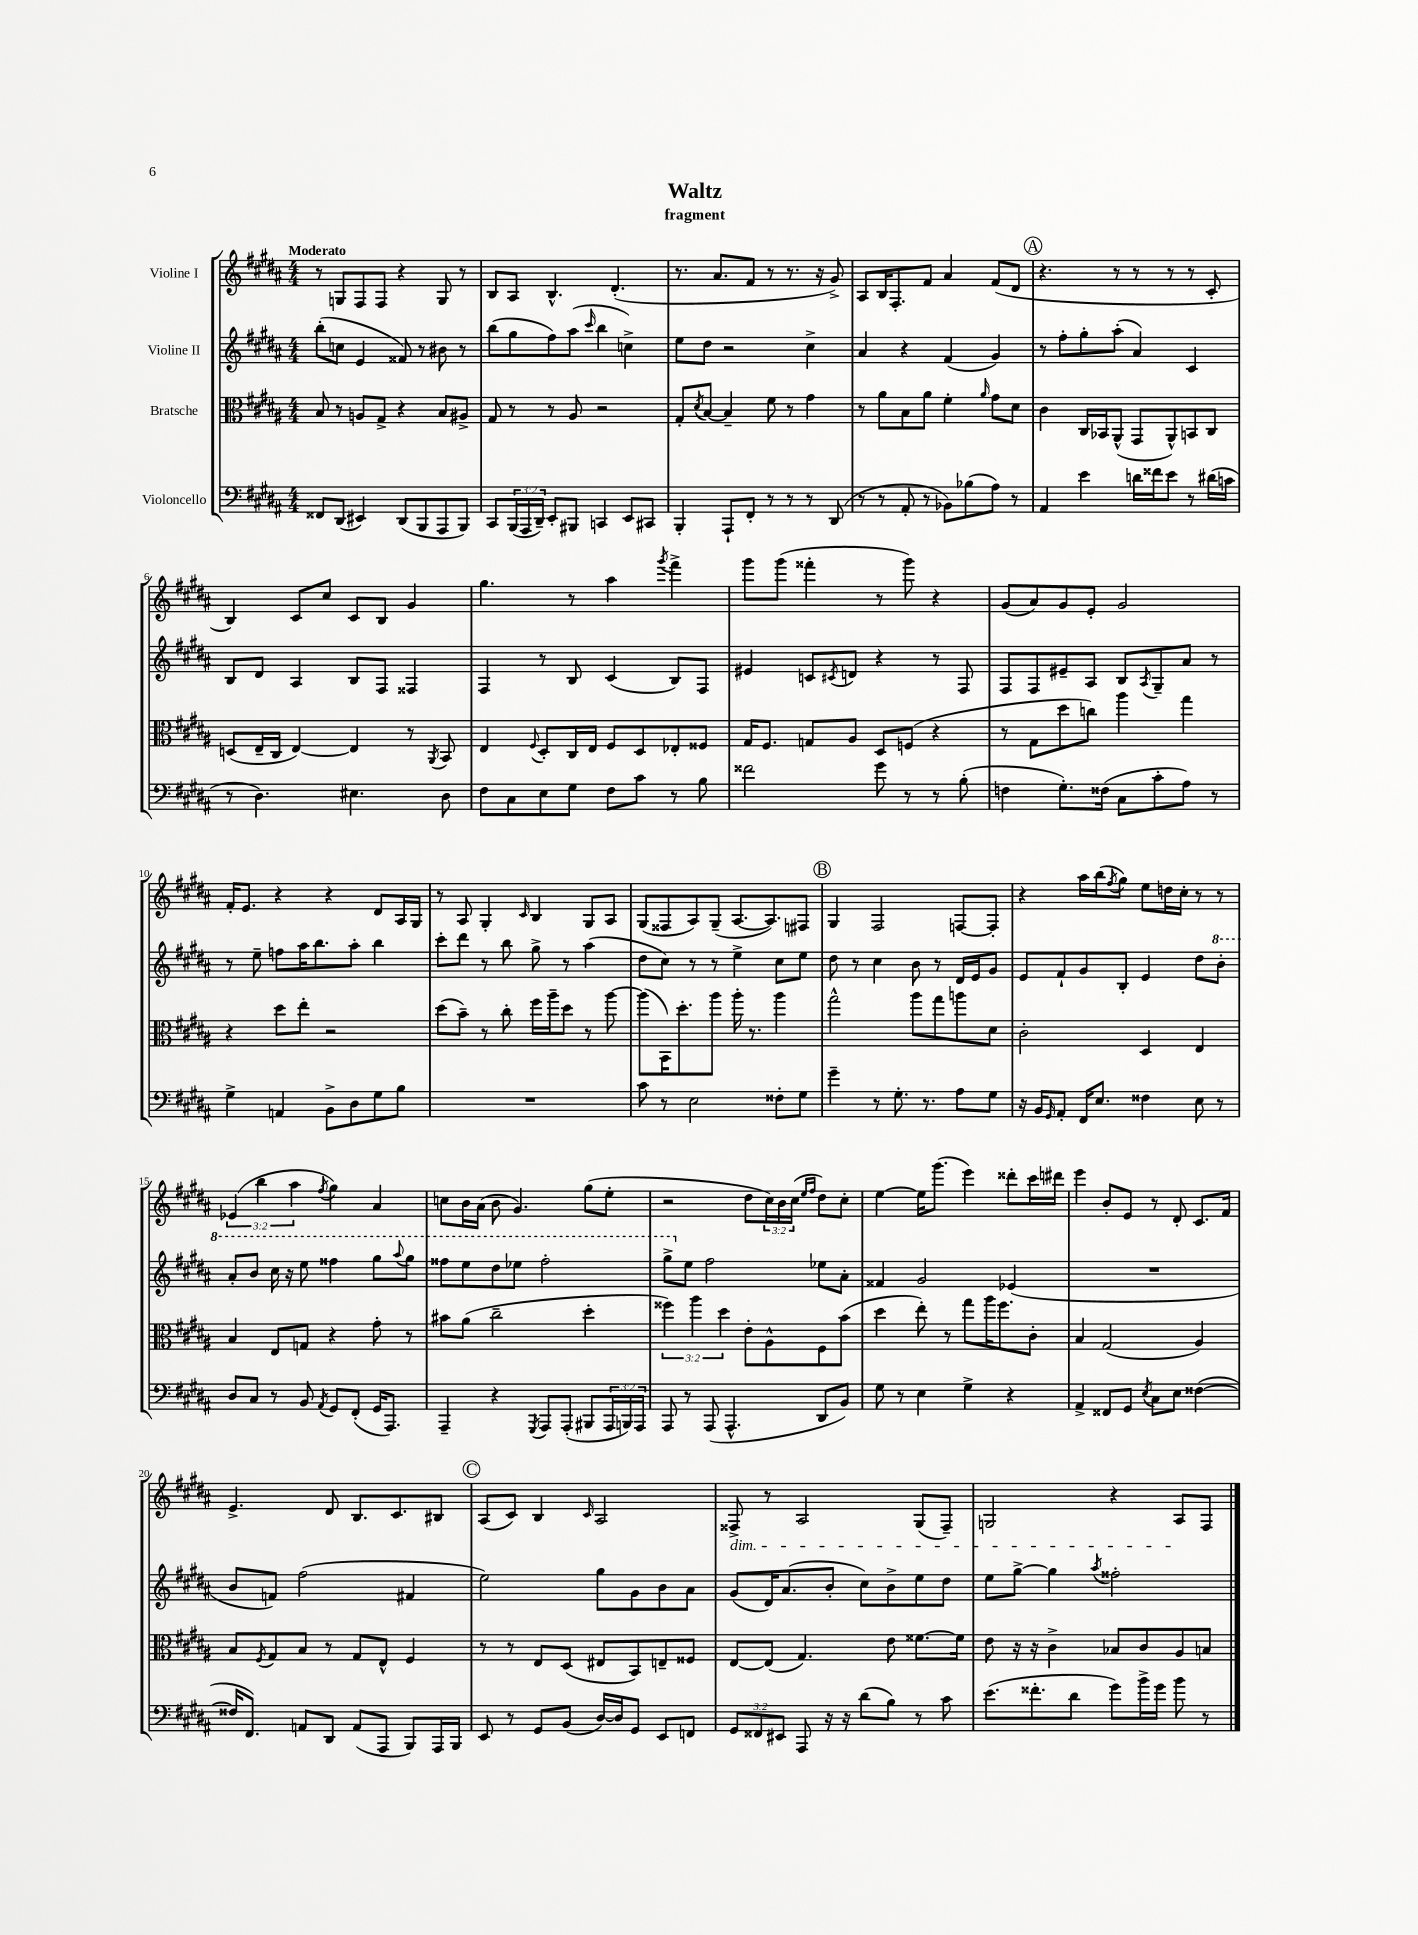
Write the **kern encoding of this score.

**kern	**kern	**kern	**kern
*staff4	*staff3	*staff2	*staff1
*clefF4	*clefC3	*clefG2	*clefG2
*k[f#c#g#d#a#]	*k[f#c#g#d#a#]	*k[f#c#g#d#a#]	*k[f#c#g#d#a#]
*M4/4	*M4/4	*M4/4	*M4/4
8FF##	8B	(8bb'	8r
(8DD#	8r	8cc	8G
4EE#)	8A	4e	8F#
.	8G#^	.	8F#
(8DD#	4r	8f##)	4r
8BBB	.	8r	.
8AAA#	8B	8b#	8G
8BBB)	8A#^	8r	8r
=	=	=	=
8CC#	8G#	(8bb	8B
(24BBB	8r	8gg#	8A#
24AAA#	.	.	.
24DD#~)	.	.	.
8EE'	8r	8ff#)	4.B^^
8BBB#	8A#	(8aa#	.
.	.	16qqccc#	.
4CC	2r	4bb	.
.	.	.	(4.d#'
8EE	.	4cc^)	.
8CC#	.	.	.
=	=	=	=
4BBB'	8G#'	8ee	8.r
.	8qd#	.	.
.	[8B	8dd#	.
.	.	.	8.a#
8AAA#`	4B~]	2r	.
8FF#'	.	.	8f#
8r	8f#	.	8r
8r	8r	.	8.r
8r	4g#	4cc#^	.
.	.	.	16r
(8DD#	.	.	8g#^)
=	=	=	=
8r	8r	4a#	8A#
8r	8a#	.	16B
.	.	.	8.F#'
8AA#'	8B	4r	.
8r	8a#	.	8f#
8BB-)	4f#'	(4f#	4a#
(8B-	.	.	.
.	16qqa#	.	.
8A#)	8g#	4g#)	(8f#
8r	8d#	.	8d#
=	=	=	=
4AA#	4c#	8r	4.r
.	.	8ff#'	.
4e	16C#	8gg#'	.
.	16BB-	.	.
.	(8AA#^^	(8aa#'	8r
16d	8GG#	4a#)	8r
16f##	.	.	.
8e	8AA#^^)	.	8r
8r	8BB	4c#	8r
(16d#	8C#	.	8c#'
16c	.	.	.
=	=	=	=
8r	(8D	8B	4B)
4.D#)	16E~	8d#	.
.	16C#	.	.
.	[4E)	4A#	8c#
.	.	.	8cc#
4.E#	4E]	8B	8c#
.	.	8F#	8B
.	8r	4F##	4g#
.	8qAA#	.	.
8D#	8BB	.	.
=	=	=	=
8F#	4E	4F#	4.gg#
8C#	.	.	.
.	8qqF#	.	.
8E	8D#'	8r	.
8G#	16C#	8B	8r
.	16E	.	.
8F#	8F#	(4c#	4aa#
8c#	8D#	.	.
.	.	.	8qggg#
8r	8E-'	8B)	4fff#^
8B	8F##	8F#	.
=	=	=	=
2f##	16G#	4e#	8ggg#
.	8.F#	.	.
.	.	.	(8ggg#
.	8G	8c	4fff##'
.	.	8qc#	.
.	8A#	8d	.
8g#	8D#	4r	8r
8r	(8F	.	8ggg#)
8r	4r	8r	4r
(8B'	.	8F#	.
=	=	=	=
4F	8r	8F#	(8g#
.	8G#	8F#	8a#)
8.G#')	8dd#	8e#~	8g#
.	8cc)	8A#	8e'
(16F##	.	.	.
8C#	4aa#	8B	2g#
.	.	8qA#	.
8c#'	.	8G#~	.
8A#)	4gg#	8a#	.
8r	.	8r	.
=	=	=	=
4G#^	4r	8r	16f#'
.	.	.	8.e
.	.	8ee~	.
4AA	8dd#	8ff	4r
.	8ee'	16aa#	.
.	.	8.bb	.
8BB^	2r	.	4r
8D#	.	8aa#'	.
8G#	.	4bb	8d#
8B	.	.	16A#
.	.	.	16G#
=	=	=	=
1r	(8dd#	8ccc#'	8r
.	8b~)	8ddd#	8A#
.	8r	8r	4G#'
.	8cc#'	8bb	.
.	.	.	16qqc#
.	16ff#	8gg#^	4B
.	16aa#~	.	.
.	8dd#	8r	.
.	8r	(4aa#	8G#
.	[8aa#	.	8A#
=	=	=	=
8c#	(8aa#]	8dd#	(8G#
8r	16BB)	8cc#)	8F##
.	8.dd#'	.	.
2E	.	8r	8A#)
.	8aa#	8r	(8G#~
.	16aa#'	4ee^	[8.A#
.	8.r	.	.
.	.	.	8.A#])
8F##'	4aa#	8cc#	.
8G#	.	8ee	8F#
=	=	=	=
4g#~	2gg#^^	8dd#	4G#
.	.	8r	.
8r	.	4cc#	2F#
8.G#'	.	.	.
.	8aa#	8b	.
8.r	.	.	.
.	8gg#	8r	.
8A#	8aa	16d#	[8F
.	.	16e	.
8G#	8d#	8g#	8F']
=	=	=	=
16r	2c#'	8e	4r
16BB	.	.	.
16qqGG#	.	.	.
8AA#'	.	8f#`	.
16FF#	.	8g#	16aa#
8.E	.	.	(16bb
.	.	.	8qff#
.	.	8B'	8gg#)
4F##	4D#	4e	8ee
.	.	.	16dd
.	.	.	16cc#'
8E	4E	8dd#	8r
8r	.	8bb'	8r
=	=	=	=
8D#	4B	8aa#'	(6e-
8C#	.	8bb	.
.	.	.	6bb
8r	8E	16ccc#	.
.	.	16r	.
.	.	.	6aa#
8BB	8G	8eee	.
8qAA#	.	.	8qff#
8GG#	4r	4fff##	4gg#)
(8FF#'	.	.	.
16GG#	8g#'	8ggg#	4a#
8.AAA#)	.	.	.
.	.	8qqaaa#	.
.	8r	8ggg#	.
=	=	=	=
4AAA#~	8b#	8fff##	8cc
.	(8a#	8eee	16b
.	.	.	(16a#
4r	2cc#~	8ddd#	8b
.	.	8eee-	4.g#)
8qGGG#	.	.	.
8AAA#	.	2fff##'	.
(8AAA#'	.	.	.
8BBB#	4dd#'	.	(8gg#
24AAA#	.	.	8ee'
24BBB)	.	.	.
24AAA#	.	.	.
=	=	=	=
8AAA#	6ff##)	8ggg#^	2r
8r	.	8ee	.
.	6aa#	.	.
(8AAA#	.	2ff#	.
.	6dd#	.	.
4.AAA#^^	.	.	.
.	8e'	.	8dd#
.	8A#^^	.	24cc#)
.	.	.	24b
.	.	.	(24cc#
.	.	.	16qqee
.	.	.	16qqff#
8DD#	8F#	8ee-	8dd#)
8BB)	(8b	8a#'	8cc#'
=	=	=	=
8G#	4dd#	4f##	[4ee
8r	.	.	.
4E	8ee')	2g#	16ee]
.	.	.	(8.ggg#
.	8r	.	.
4G#^	8gg#	.	4eee)
.	16aa#	.	.
.	8.ff#	.	.
4r	.	(4e-	8ddd##'
.	8c#'	.	16ccc#
.	.	.	16ddd#
=	=	=	=
4AA#^	4B	1r	4eee
8FF##	(2G#	.	8b'
8GG#	.	.	8e
8qE	.	.	.
8C#	.	.	8r
8E	.	.	8d#'
([4F##	4A#)	.	8.c#
.	.	.	16f#
=	=	=	=
16F##]	8B	8b	4.e^
8.FF#)	.	.	.
.	8qF#	.	.
.	8G#	8f)	.
8AA	8B	(2ff#	.
8DD#	8r	.	8d#
(8AA	8G#	.	8.B
8AAA#	8E^^	.	.
.	.	.	8.c#
8BBB)	4F#	4f#	.
16AAA#	.	.	8B#
16BBB	.	.	.
=	=	=	=
8EE	8r	2ee)	(8A#
8r	8r	.	8c#)
8GG#	8E	.	4B
(8BB	(8D#	.	.
.	.	.	16qqc#
[16D#)	8E#	8gg#	2A#
16D#]	.	.	.
8GG#	8BB)	8g#	.
8EE	8E~	8b	.
8FF	8F##	8a#	.
=	=	=	=
12GG#	[8E	(8g#	8F##^
12FF##	.	.	.
.	(8E]	16d#)	8r
12EE#	.	.	.
.	.	(8.a#	.
8AAA#	4.G#)	.	2A#
16r	.	8b'	.
16r	.	.	.
(8d#	.	8cc#)	.
8B)	8e	8b^	.
8r	[8.f##	8ee	(8G#
8c#	.	8dd#	8F##~)
.	16f##]	.	.
=	=	=	=
(8.e	8e	8ee	2G
.	16r	[8gg#^	.
8.f##'	16r	.	.
.	4c#^	4gg#]	.
8d#	.	.	.
.	.	8qaa#	.
8g#)	8B-	2ff##'	4r
16b^	8c#	.	.
16g#	.	.	.
8b	8A#	.	8A#
8r	8B	.	8F#
==	==	==	==
*-	*-	*-	*-
